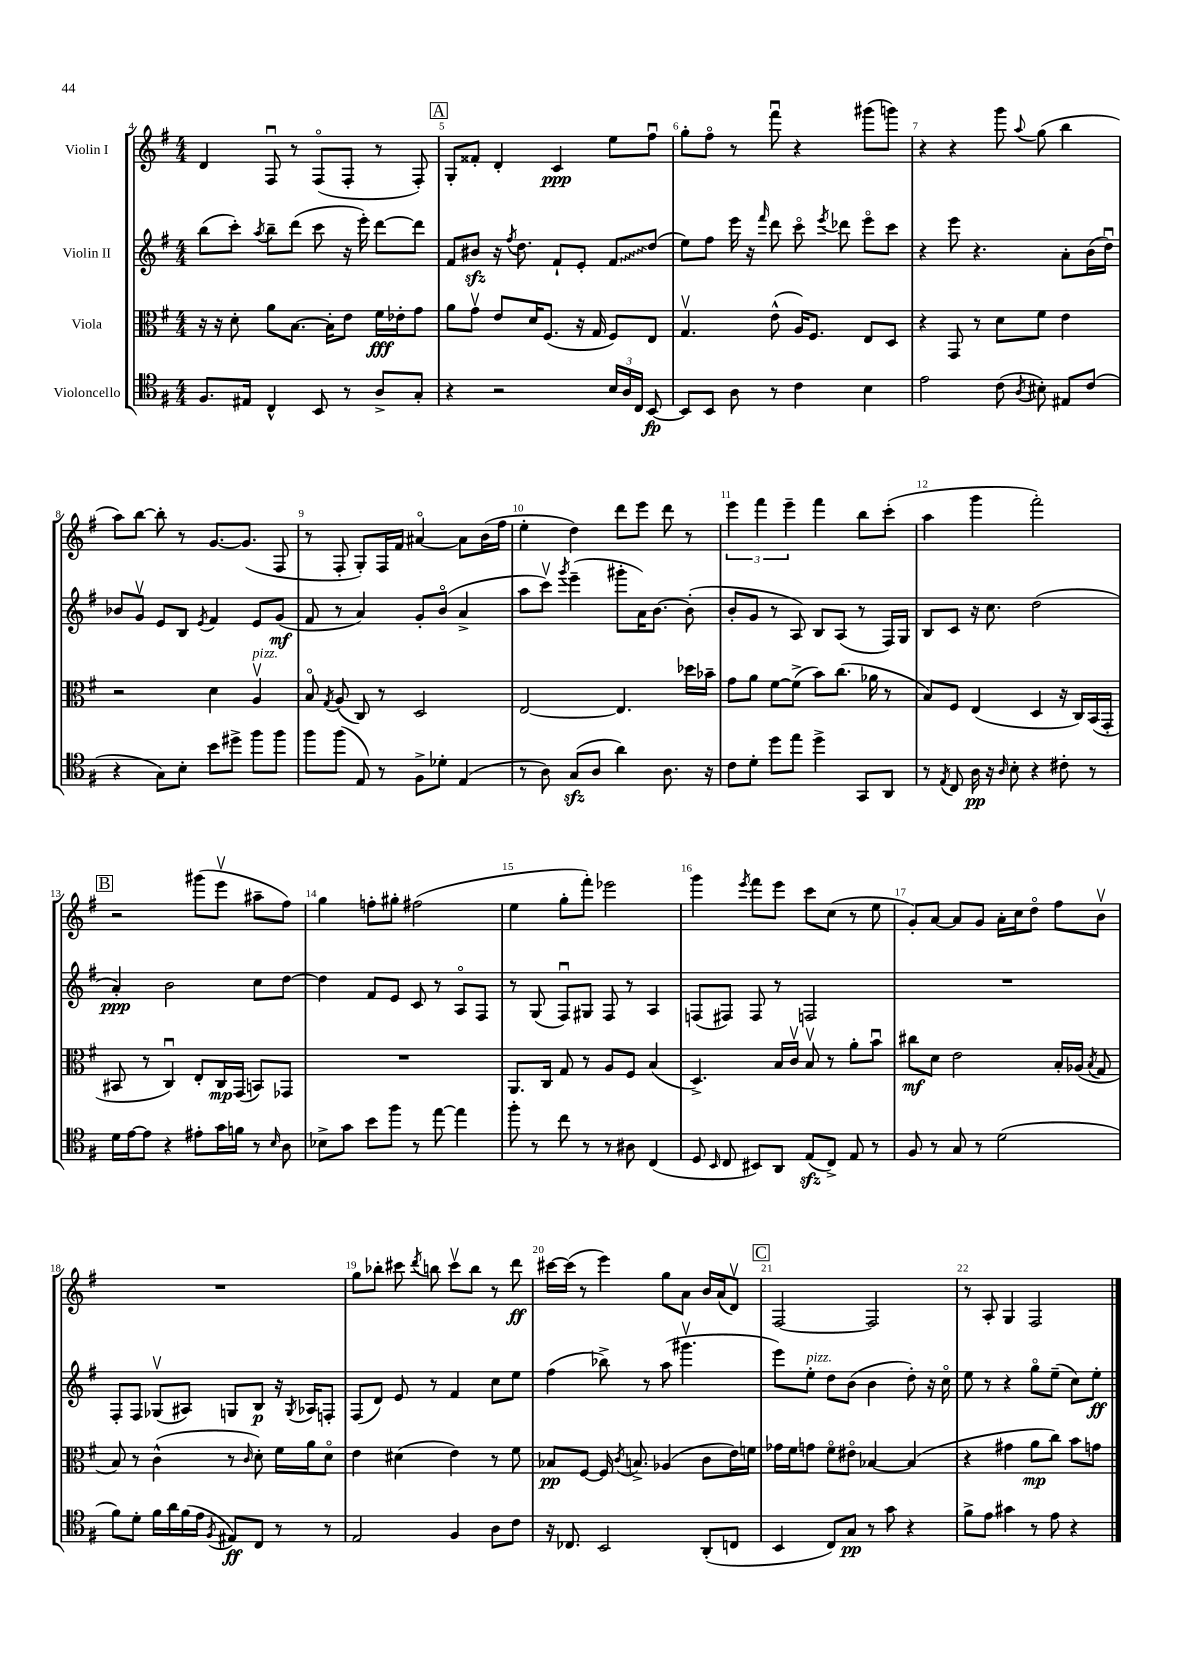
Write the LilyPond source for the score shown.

<<
\new StaffGroup <<
\new Staff = "s0" \with { instrumentName = "Violin I" } {
    \clef treble \key g \major \numericTimeSignature \time 4/4
    \autoBeamOff d'4 fis8\downbow r8 fis8[\flageolet( fis8]-. r8 fis8-.) |
    \mark \markup { \box "A" } g8[-. fisis'8]-. d'4-. c'4\ppp e''8[ fis''8]\downbow |
    g''8[-. fis''8]\flageolet r8 fis'''8\downbow r4 gis'''8[( g'''8]) |
    r4 r4 g'''8 \appoggiatura { a''8 } g''8( b''4 |
    a''8[) b''8]~ b''8-. r8 g'8.[~ g'8.]( fis8 |
    r8 fis8-. g8[-.) fis16 fis'16] ais'4~\flageolet ais'8[ b'16( fis''16] |
    e''4-. d''4) d'''8[ e'''8] d'''8 r8 |
    \tuplet 3/2 { e'''4 fis'''4 e'''4-- } fis'''4 b''8[ c'''8]-.( |
    a''4 g'''4 fis'''2-.) |
    \mark \markup { \box "B" } r2 gis'''8[( e'''8]\upbow ais''8[-- fis''8]) |
    g''4 f''8[-. gis''8]-. fis''2( |
    e''4 g''8[-. fis'''8]-.) ees'''2 |
    g'''4 \acciaccatura { e'''8 } fis'''8[ e'''8] c'''8[ c''8]( r8 e''8 |
    g'8[-.) a'8]~ a'8[ g'8] a'16[-. c''16 d''8]\flageolet fis''8[ b'8]\upbow |
    R1 |
    g''8[ bes''8]-. cis'''8 \acciaccatura { d'''8 } b''8 cis'''8[\upbow b''8] r8 d'''8\ff |
    cis'''16[~ cis'''16]( r8 e'''4) g''8[ a'8] b'16[ a'16( d'8]\upbow) |
    \mark \markup { \box "C" } fis2~ fis2 |
    r8 a8-. g4 fis2 \bar "|." |
}
\new Staff = "s1" \with { instrumentName = "Violin II" } {
    \clef treble \key g \major \numericTimeSignature \time 4/4
    \autoBeamOff b''8[( c'''8]-.) \acciaccatura { a''8 } b''8[-- d'''8]( c'''8 r16 e'''16-.) d'''8[~ d'''8] |
    \mark \markup { \box "A" } fis'8[ bis'8]\sfz r16 \acciaccatura { fis''8 } d''8. fis'8[-! e'8]-. \once \override Glissando.style = #'zigzag fis'8[\glissando d''8]( |
    e''8[) fis''8] e'''16 r16 \grace { fis'''16 } d'''8 c'''8\flageolet \acciaccatura { e'''8 } des'''8 e'''8[\flageolet c'''8] |
    r4 e'''8 r4. a'8[-. b'16( d''16]\downbow) |
    bes'8[ g'8]\upbow e'8[ b8] \acciaccatura { e'8 } fis'4 e'8[ g'8]\mf( |
    fis'8 r8 a'4) g'8[-. b'8]\flageolet( a'4-> |
    a''8[ c'''8]\upbow) \acciaccatura { g'''8 } e'''4--( gis'''8[-. a'16) b'8.]~ b'8-.( |
    b'8[-. g'8] r8 a8) b8[ a8]( r8 fis16[) g16] |
    b8[ c'8] r16 c''8. d''2( |
    \mark \markup { \box "B" } a'4-.\ppp) b'2 c''8[ d''8]~ |
    d''4 fis'8[ e'8] c'8 r8 a8[\flageolet fis8] |
    r8 g8( fis8[\downbow) gis8] fis8 r8 a4 |
    f8[( fis8]) fis8 r8 f2 |
    R1 |
    fis8[-. fis8] ges8[\upbow( ais8]) g8[ b8]\p r16 \acciaccatura { g8 } aes16[ f8]-. |
    fis8[( d'8]) e'8 r8 fis'4 c''8[ e''8] |
    fis''4( bes''8->) r8 a''8( gis'''4.\upbow |
    \mark \markup { \box "C" } e'''8[) e''8]-.^\markup { \italic "pizz." } d''8[ b'8]( b'4 d''8-.) r16 c''16\flageolet |
    e''8 r8 r4 g''8[\flageolet e''8]--( c''8[) e''8]-.\ff \bar "|." |
}
\new Staff = "s2" \with { instrumentName = "Viola" } {
    \clef alto \key g \major \numericTimeSignature \time 4/4
    \autoBeamOff r16 r16 d'8-. a'8[ b8.]~ b16[-. e'8] fis'16[\fff ees'16-. g'8] |
    \mark \markup { \box "A" } a'8[ g'8]\upbow e'8[ d'16 fis8.]( r16 g16 fis8[) e8] |
    g4.\upbow e'8-^( a16[) fis8.] e8[ d8] |
    r4 g,8 r8 d'8[ fis'8] e'4 |
    r2 d'4 a4\upbow^\markup { \italic "pizz." } |
    b8\flageolet \acciaccatura { g8 } a8( c8) r8 d2 |
    e2~ e4. des''16[ bes'16]-- |
    g'8[ a'8] fis'8[~ fis'8]->( b'8[) c''8.]( aes'16 r8 |
    b8[) fis8] e4( d4 r16 c16[) b,16( g,16]-. |
    \mark \markup { \box "B" } bis,8 r8 c4\downbow) e8[-. c16\mp g,16]( b,8[) ges,8] |
    R1 |
    a,8.[ c16] g8 r8 a8[ fis8] b4( |
    d4.->) b16[ c'16]\upbow b8\upbow r8 a'8[-. b'8]\downbow |
    cis''8[\mf d'8] e'2 b16[-. aes16]( \acciaccatura { b8 } g8 |
    b8) r8 c'4-^( r8 \grace { c'16 } d'8-.) fis'16[ a'16 d'8]\flageolet |
    e'4 dis'4( e'4) r8 fis'8 |
    bes8[\pp fis8]~ fis16 \acciaccatura { c'8 } b8.-> aes4( c'8[ e'16) f'16] |
    \mark \markup { \box "C" } ges'16[ fis'16 g'8] fis'8[\flageolet eis'8]\flageolet bes4~ bes4( |
    r4 gis'4 a'8[\mp c''8]) b'8[ g'8] \bar "|." |
}
\new Staff = "s3" \with { instrumentName = "Violoncello" } {
    \clef tenor \key g \major \numericTimeSignature \time 4/4
    \autoBeamOff fis8.[ eis16] c4-^ b,8 r8 a8[-> g8]-. |
    \mark \markup { \box "A" } r4 r2 \tuplet 3/2 { b16[ a16 c16] } b,8~\fp |
    b,8[ b,8] a8 r8 c'4 b4 |
    e'2 c'8( \acciaccatura { a8 } bis8-.) eis8[ c'8]( |
    r4 g8[) b8]-. b'8[ dis''8]-> fis''8[ fis''8] |
    fis''8[ fis''8]( e8) r8 fis8[-> des'8]-. e4( |
    r8 a8) g8[\sfz( a8] a'4) a8. r16 |
    c'8[ d'8]-. d''8[ e''8] d''4-> g,8[ a,8] |
    r8 \acciaccatura { e8 } c8 a16\pp r16 \grace { a16 } b8-. r4 cis'8-. r8 |
    \mark \markup { \box "B" } d'16[ e'16~ e'8] r4 eis'8[-. g'16 f'16] r8 \grace { b16 } a8 |
    bes8[-> g'8] b'8[ fis''8] r8 e''8~ e''4 |
    fis''8-. r8 c''8 r8 r8 ais8 c4( |
    d8 \grace { b,16 } c8 bis,8[) a,8] e8[\sfz( c8]->) e8 r8 |
    fis8 r8 g8 r8 d'2( |
    fis'8[) d'8]-. fis'16[ a'16 fis'16( e'16] \acciaccatura { fis8 } eis8[\ff) c8] r8 r8 |
    e2 fis4 a8[ c'8] |
    r16 ces8. b,2 a,8[-.( c8] |
    \mark \markup { \box "C" } b,4 c8[) g8]\pp r8 g'8 r4 |
    fis'8[-> e'8] gis'4 r8 e'8 r4 \bar "|." |
}
>>
>>
\layout { \context { \Score currentBarNumber = #4 \override BarNumber.break-visibility = ##(#f #t #t) barNumberVisibility = #all-bar-numbers-visible } }
